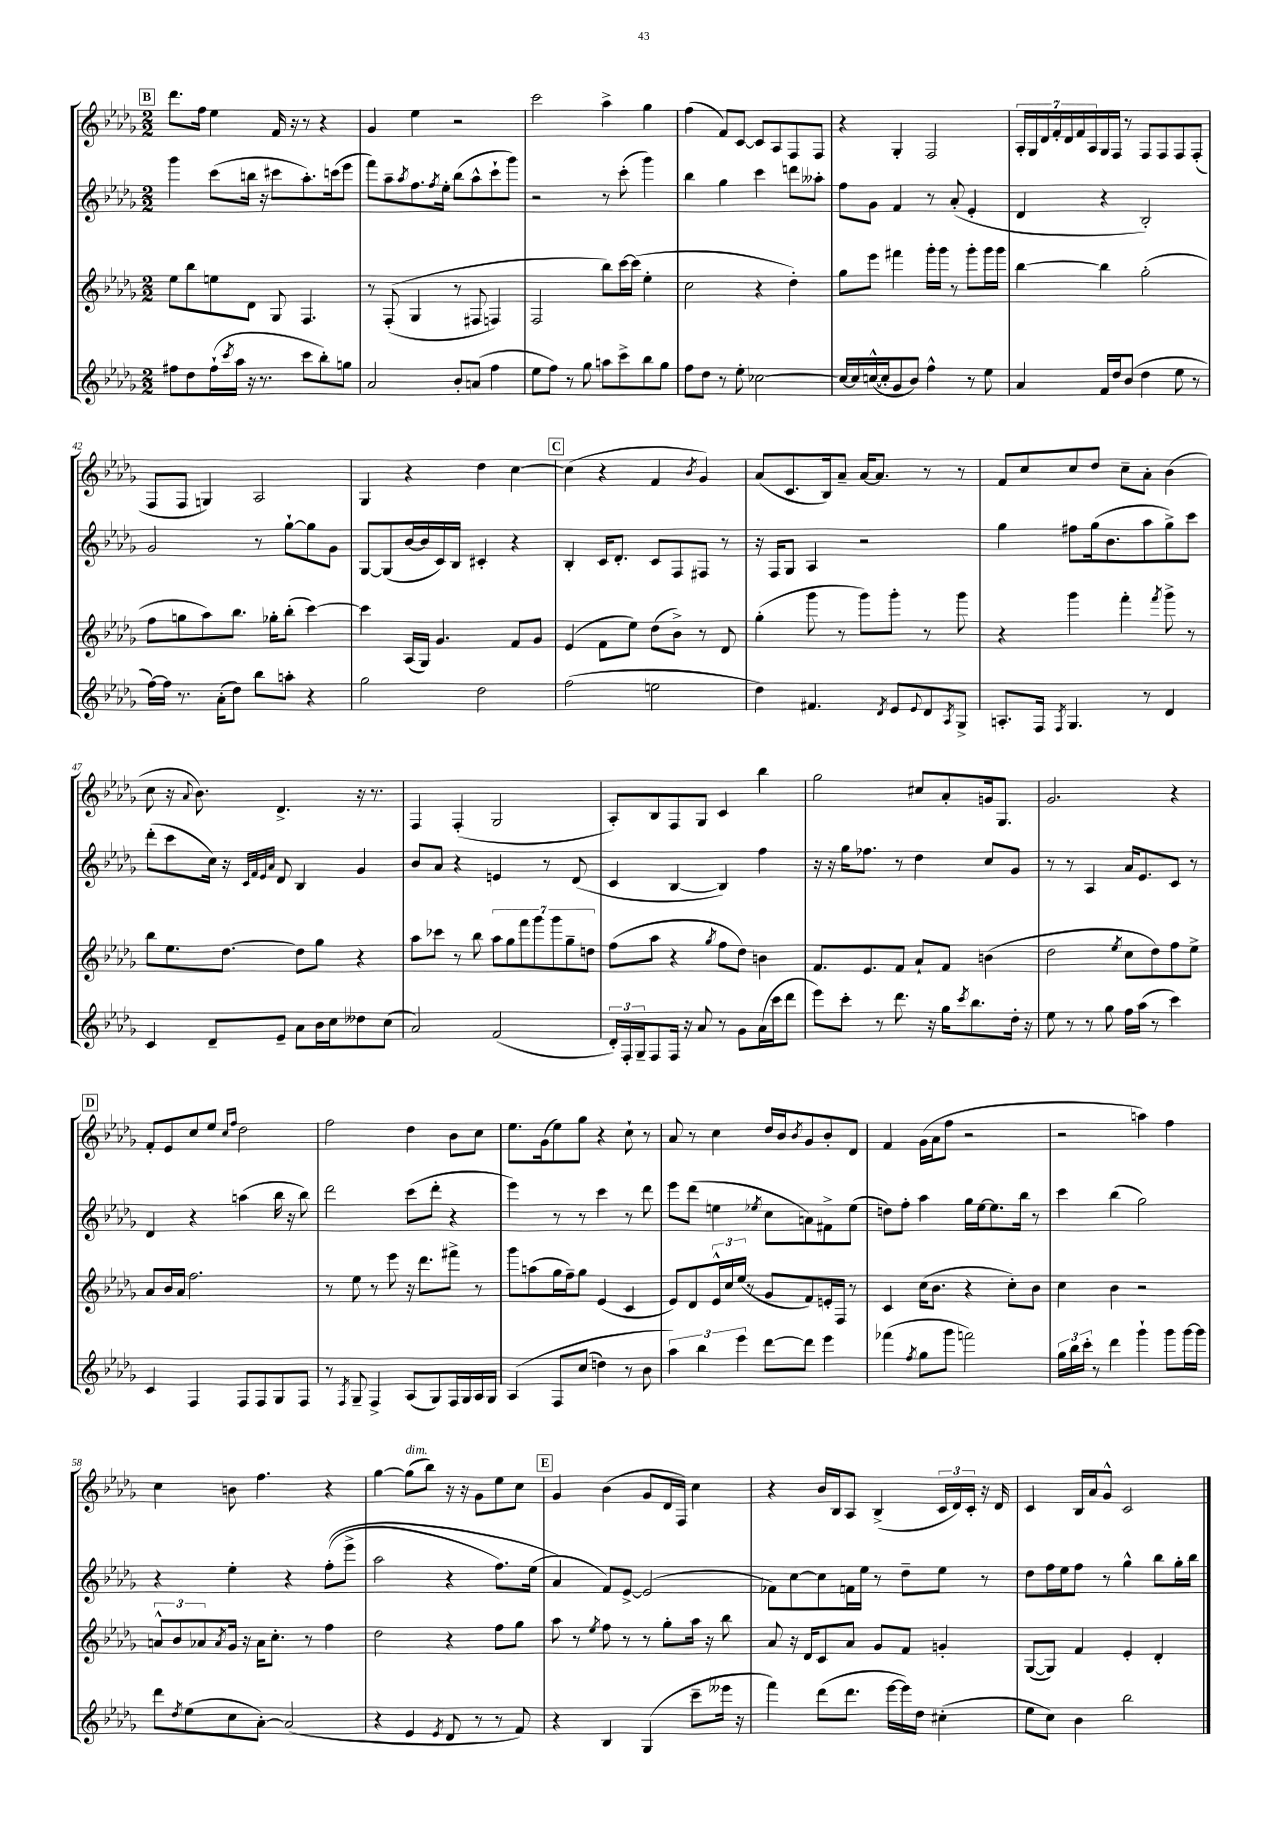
<<
\new StaffGroup <<
\new Staff = "s0" {
    \clef treble \key des \major \numericTimeSignature \time 2/2
    \mark \markup { \box "B" } des'''8. f''16 ees''4 f'16 r16 r8 r4 |
    ges'4 ees''4 r2 |
    c'''2 aes''4-> ges''4 |
    f''4( f'8) c'8~ c'8 aes8 f8 f8 |
    r4 ges4-. f2 |
    \tuplet 7/4 { aes16-. ges16 des'16 f'16-. des'16 f'16 aes16 } ges16 f16 r8 f8 f8 f8 f8-.( |
    f8 f8 g4) aes2 |
    ges4 r4 des''4 c''4~ |
    \mark \markup { \box "C" } c''4( r4 f'4 \acciaccatura { bes'8 } ges'4) |
    aes'8( c'8. bes16) aes'8-- aes'16~ aes'8. r8 r8 |
    f'8 c''8 c''8 des''8 c''8-- aes'8-. bes'4( |
    c''8 r16 \appoggiatura { aes'8 } bes'8.) des'4.-> r16 r8. |
    f4 f4-.( ges2 |
    aes8-.) bes8 f8 ges8 c'4 bes''4 |
    ges''2 cis''8 aes'8-. g'16 ges8. |
    ges'2. r4 |
    \mark \markup { \box "D" } f'8-. ees'8 c''8 ees''8 \grace { c''16 f''16 } des''2 |
    f''2 des''4 bes'8 c''8 |
    ees''8. ges'16( ees''8) ges''8 r4 c''8-! r8 |
    aes'8 r8 c''4 des''16 bes'16 \acciaccatura { bes'8 } ges'8 bes'8-. des'8 |
    f'4 ges'16( aes'16 f''8 r2 |
    r2 a''4) f''4 |
    c''4 b'8 f''4. r4 |
    ges''4~ ges''8^\markup { \italic "dim." }( bes''8) r16 r16 ges'8 ees''8 c''8 |
    \mark \markup { \box "E" } ges'4 bes'4( ges'8 des'16 f16) c''4 |
    r4 bes'16 bes16 aes8 bes4->( \tuplet 3/2 { c'16 des'16) c'16-. } r16 des'16 |
    c'4 bes16 aes'16 ges'8-^ c'2 \bar "|." |
}
\new Staff = "s1" {
    \clef treble \key des \major \numericTimeSignature \time 2/2
    \mark \markup { \box "B" } ges'''4 c'''8( b''16 r16 cis'''8 aes''8.-.) c'''16( ees'''8 |
    f'''8) aes''8-- \acciaccatura { aes''8 } f''8. \acciaccatura { f''8 } ees''16-. bes''8( aes''8-^ c'''8-! ges'''8) |
    r2 r8 c'''8-.( ges'''4) |
    bes''4 ges''4 c'''4 d'''8 aeses''8-. |
    f''8 ges'8 f'4 r8 aes'8-.( ees'4-. |
    des'4 r4 bes2-.) |
    ges'2 r8 ges''8~-! ges''8 ges'8 |
    ges8~ ges8( bes'16~ bes'16 c'16) bes16 cis'4-. r4 |
    \mark \markup { \box "C" } bes4-. c'16 des'8.-. c'8 f8 fis8 r8 |
    r16 f16 ges8 aes4 r2 |
    ges''4 fis''8 ges''16( bes'8. aes''8 ges''8->) c'''8 |
    des'''8-.( c'''8 c''16) r16 \grace { c'32 f'32 ees'32 aes'32 } des'8 bes4 ges'4 |
    bes'8 aes'8 r4 e'4 r8 des'8( |
    c'4 bes4~ bes4) f''4 |
    r16 r16 ges''16 fes''8. r8 des''4 c''8 ges'8 |
    r8 r8 aes4 aes'16 ees'8. c'8 r8 |
    \mark \markup { \box "D" } des'4 r4 a''4( bes''16 r16 bes''8) |
    des'''2 c'''8( des'''8-. r4 |
    ees'''4) r8 r8 c'''4 r8 des'''8 |
    ees'''8 des'''8( e''4 \acciaccatura { ees''8 } c''8 a'8) fis'8-> ees''8( |
    d''8) f''8-. aes''4 ges''16 ees''16~ ees''8. bes''16 r8 |
    c'''4 bes''4( ges''2) |
    r4 ees''4-. r4 f''8-.(\( ees'''8-> |
    aes''2 r4 f''8.) ees''16( |
    \mark \markup { \box "E" } aes'4\) f'8) ees'8~-> ees'2( |
    fes'8) c''8~ c''8 f'16 ees''16 r8 des''8-- ees''8 r8 |
    des''8 f''16 ees''16 f''8 r8 ges''4-^ bes''8 ges''16-. bes''16 \bar "|." |
}
\new Staff = "s2" {
    \clef treble \key des \major \numericTimeSignature \time 2/2
    \mark \markup { \box "B" } ees''8 bes''8 e''8 des'8 ges8 f4. |
    r8 f8-.(\( ges4 r8 fis8 f4) |
    f2 bes''8\) c'''16~ c'''16( ees''4-. |
    c''2 r4 des''4-.) |
    ges''8 ees'''8 fis'''4 ges'''16-. ges'''16 r8 ges'''8-. ges'''16 ges'''16 |
    bes''4~ bes''4 ges''2-.( |
    f''8 g''8 aes''8) bes''8. ges''16-. bes''8-.( c'''4~) |
    c'''4 aes16( ges16) ges'4. f'8 ges'8 |
    \mark \markup { \box "C" } ees'4( f'8 ees''8) des''8( bes'8->) r8 des'8 |
    ges''4-.( ges'''8 r8 ges'''8) ges'''8-. r8 ges'''8 |
    r4 ges'''4 f'''4-. \acciaccatura { f'''8 } ges'''8-> r8 |
    bes''8 ees''8. des''8.~ des''8 ges''8 r4 |
    aes''8 ces'''8 r8 bes''8 \tuplet 7/4 { aes''8 ges''8 f'''8 ges'''8 ges'''8 ges''8-- d''8 } |
    f''8( aes''8 r4 \acciaccatura { ges''8 } f''8 des''8) b'4 |
    f'8. ees'8. f'8 aes'8-! f'8 b'4( |
    des''2 \acciaccatura { ees''8 } c''8 des''8) f''8 ees''8-> |
    \mark \markup { \box "D" } aes'8 bes'16 aes'16 f''2. |
    r8 ees''8 r8 ees'''8 r16 des'''8. fis'''8-> r8 |
    ges'''8 a''8( ges''16 f''16--) ges''8 ees'4( c'4 |
    ees'8) des'8 \tuplet 3/2 { ees'16-^ c''16 ees''16( } r8 ges'8 f'8) e'16-. f16 r8 |
    c'4 c''16( bes'8. r4 c''8-.) bes'8 |
    c''4 bes'4 r2 |
    \tuplet 3/2 { a'8-^ bes'8 aes'8 } \acciaccatura { aes'8 } ges'16 r16 aes'16 c''8.-. r8 f''4 |
    des''2 r4 f''8 ges''8 |
    \mark \markup { \box "E" } aes''8 r8 \acciaccatura { ees''8 } f''8 r8 r8 ges''8-. aes''16 r16 bes''8 |
    aes'8 r16 des'16 c'8 aes'8 ges'8 f'8 g'4-. |
    ges8~( ges8) f'4 ees'4-. des'4-. \bar "|." |
}
\new Staff = "s3" {
    \clef treble \key des \major \numericTimeSignature \time 2/2
    \mark \markup { \box "B" } fis''8 des''8 fis''16-!( \acciaccatura { c'''8 } aes''16 r16 r8. c'''8 bes''8-.) g''8 |
    aes'2 bes'8-. a'8( f''4 |
    ees''8 f''8) r8 ges''8 a''8 c'''8-> bes''8 ges''8 |
    f''8 des''8 r8 ees''8-. ces''2~ |
    ces''16~ ces''16 c''16~-^( c''16-. ges'8 bes'8) f''4-^ r8 ees''8 |
    aes'4 f'16 des''16 bes'8( des''4 ees''8 r8 |
    f''16~) f''16 r8. aes'16-.( des''8) bes''8 a''8-. r4 |
    ges''2 des''2 |
    \mark \markup { \box "C" } f''2( e''2 |
    des''4) fis'4. \acciaccatura { des'8 } ees'8 \appoggiatura { ees'8 } des'8 \acciaccatura { aes8 } ges8-> |
    a8.-. f16 \acciaccatura { f8 } ges4. r8 des'4 |
    c'4 des'8-- ees'8-- aes'8 bes'16 c''16 deses''8 c''8( |
    aes'2) f'2( |
    \tuplet 3/2 { des'16-.) f16-. ges16-- } f8 f16 r16 aes'8 r8 ges'8 aes'16( c'''16 des'''8 |
    ees'''8) c'''8-. r8 des'''8. r16 ges''16 \acciaccatura { c'''8 } bes''8. des''16-. r16 |
    ees''8 r8 r8 ges''8 f''16 aes''16( r8 c'''4) |
    \mark \markup { \box "D" } c'4 f4 f8 f8 ges8 f8 |
    r8 \acciaccatura { f8 } ges8-- f4-> aes8( ges8) f16 ges16 aes16 ges16 |
    aes4\( f8 c''8( d''4) r8 bes'8 |
    \tuplet 3/2 { aes''4\) bes''4 ees'''4 } des'''8~ des'''8 ees'''4 |
    fes'''4( \acciaccatura { f''8 } ges''8 ges'''8 f'''2) |
    \tuplet 3/2 { ges''16 bes''16 c'''16-. } r8 des'''4 ges'''4-! ges'''8 ges'''16~ ges'''16 |
    des'''8 \acciaccatura { des''8 } ees''8( c''8 aes'8~-.) aes'2( |
    r4 ees'4 \acciaccatura { ees'8 } des'8 r8 r8 f'8) |
    \mark \markup { \box "E" } r4 bes4 ges4( c'''8-- eeses'''16 r16 |
    f'''4) des'''8( des'''8. ees'''16~ ees'''16) des''16 cis''4-.( |
    ees''8 c''8) bes'4 bes''2 \bar "|." |
}
>>
>>
\layout { \context { \Score currentBarNumber = #36 } }
